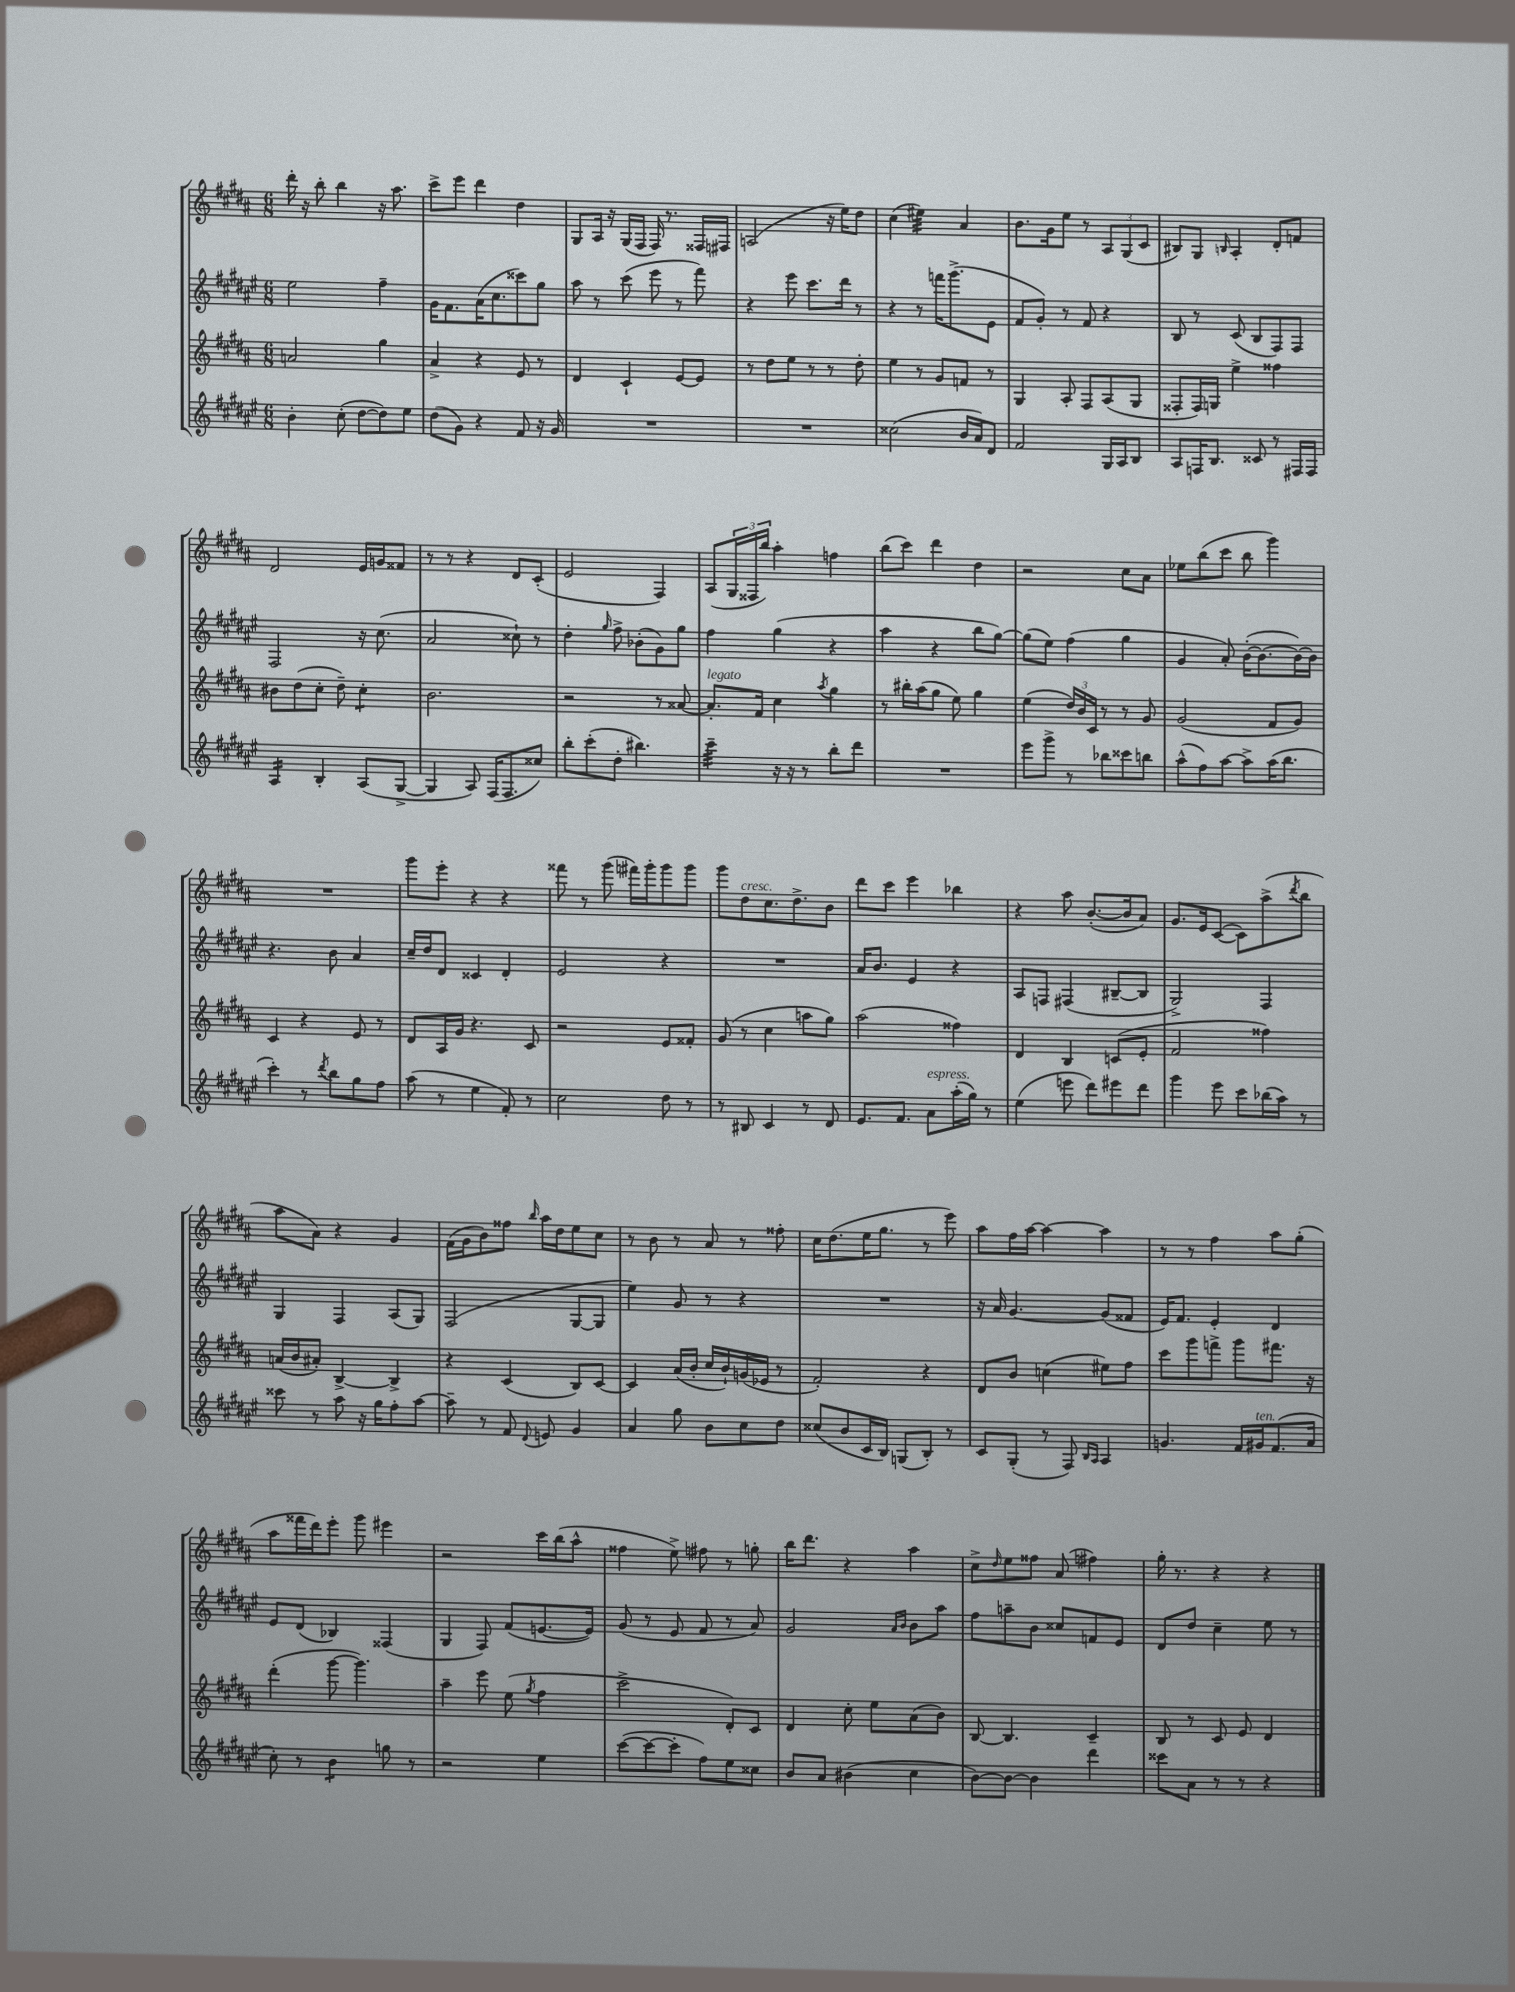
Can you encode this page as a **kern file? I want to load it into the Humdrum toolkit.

**kern	**kern	**kern	**kern
*staff4	*staff3	*staff2	*staff1
*clefG2	*clefG2	*clefG2	*clefG2
*k[f#c#g#d#a#e#]	*k[f#c#g#d#a#]	*k[f#c#g#d#a#e#]	*k[f#c#g#d#a#]
*M6/8	*M6/8	*M6/8	*M6/8
4b'	2a	2ee#	16ddd#'
.	.	.	16r
.	.	.	8bb'
(8cc#'	.	.	4bb
[8dd#	.	.	.
8dd#])	4gg#	4ff#~	16r
.	.	.	8.aa#
8ee#	.	.	.
=	=	=	=
(8dd#	4a#^	16g#	8ccc#^
.	.	8.f#	.
8g#)	.	.	8eee
4r	4r	(16a#	4ddd#
.	.	8.cc#	.
8f#	8e	8ccc##)	4dd#
16r	8r	8gg#	.
16g#	.	.	.
=	=	=	=
2.r	4d#	8aa#	8G#
.	.	8r	16A#
.	.	.	16r
.	4c#`	(8ccc#	(16G#
.	.	.	16F#
.	.	8eee#	16F#)
.	.	.	8.r
.	[8e	8r	.
.	8e]	8fff#)	16F##
.	.	.	16F#
=	=	=	=
2.r	8r	4r	(2A
.	8dd#	.	.
.	8ee	8eee#	.
.	8r	8.ccc#	.
.	8r	.	16r
.	.	16ddd#	16ee)
.	8dd#'	8r	8dd#
=	=	=	=
(2cc##	4ee	4r	(4cc#
.	8r	8r	4ee#)
.	8g#	16fff	.
.	.	(8.ggg#^	.
16b	8f	.	4a#
16a#)	.	.	.
8d#	8r	8e#	.
=	=	=	=
2f#	4G#	8f#	8.b
.	.	8g#')	.
.	.	.	16g#
.	8A#'	8r	8ee
.	8F#	8f#	8r
16G#	(8A#	4r	12A#
16A#	.	.	.
.	.	.	(12G#
8B	8G#	.	.
.	.	.	12c#
=	=	=	=
8A#	8F##'	8B	8B#)
16F	16F##)	8r	8G#
8.B	16G	.	.
.	.	.	16qqB
.	4ee^	(8c#	4A#'
8c##	.	8B	.
8r	4ff##	8F#)	8d#'
16F#	.	8F#	8f
16F#	.	.	.
=	=	=	=
4A#	8b#	2F#	2d#
.	(8dd#	.	.
4B'	8cc#'	.	.
.	8dd#~)	.	.
(8A#	4cc#'	16r	16e
.	.	(8.cc#	16g
[8G#^	.	.	8f##
=	=	=	=
4G#]	2.b	2a#	8r
.	.	.	8r
8A#)	.	.	4r
(16F#	.	.	.
8.F#	.	.	.
.	.	8cc##`)	8d#
8cc##)	.	8r	(8c#'
=	=	=	=
8bb'	2r	4dd#'	2e
(8ccc#'	.	.	.
.	.	16qqgg#	.
8dd#'	.	8ff#^	.
4.bb#)	.	(8b-'	.
.	8r	8g#)	4F#)
.	[8a##	8gg#	.
=	=	=	=
4ccc#~	8.a##']	4ff#	(8A#
.	.	.	24G#
.	.	.	24F##
.	16f#	.	.
.	.	.	24bb)
16r	4cc#	(4gg#	4aa#'
16r	.	.	.
8r	.	.	.
.	8qaa#	.	.
8bb'	4gg#	4r	4ff
8ddd#	.	.	.
=	=	=	=
2.r	8r	4aa#	(8bb
.	16bb#'	.	8ccc#)
.	(16aa#	.	.
.	8gg#	4r	4ddd#
.	8ee)	.	.
.	4gg#	8bb	4dd#
.	.	[8gg#)	.
=	=	=	=
8eee#	(4ee	(8gg#]	2r
8ggg#^	.	8ee#)	.
8r	24dd#)	(4ff#	.
.	24b	.	.
.	24c#	.	.
8bb-	8r	.	.
8ccc##	8r	4gg#	8cc#
8bb	8g#	.	8a#
=	=	=	=
(8aa#^^	(2g#	4g#	8ee-
8ff#)	.	.	(8bb
[8aa#	.	8a#')	8ccc#
8aa#^]	.	([16b'	8bb
.	.	8.b_	.
(16aa#	8f#	.	4ggg#)
8.bb	.	.	.
.	8g#)	16b_)	.
.	.	16b]	.
=	=	=	=
4ccc#')	4c#	4.r	2.r
8r	4r	.	.
8qddd#	.	.	.
8bb	.	8b	.
8gg#	8e	4a#	.
8ff#	8r	.	.
=	=	=	=
(8aa#	8d#	16cc#~	8ggg#
.	.	16dd#	.
8r	16A#	8d#	8eee'
.	16g#	.	.
4ee#	4.r	4c##	4r
8f#')	.	4d#'	4r
8r	8c#	.	.
=	=	=	=
2cc#	2r	2e#	8fff##
.	.	.	8r
.	.	.	(8ggg#
.	.	.	16fff#)
.	.	.	16ggg#'
8dd#	8e	4r	8ggg#
8r	8f##'	.	8ggg#
=	=	=	=
8r	(8g#	2.r	8ggg#
8B#	8r	.	8dd#
4c#	4cc#	.	8.cc#
.	.	.	8.dd#^
8r	8aa	.	.
8d#	8gg#)	.	8b
=	=	=	=
8.e#	(2aa#	16a#	8ddd#
.	.	8.b	.
.	.	.	8ccc#
8.f#	.	.	.
.	.	4e#	4eee
8a#	.	.	.
(16aa#'	4ff##)	4r	4bb-
16gg#)	.	.	.
8r	.	.	.
=	=	=	=
(4ee#	4d#	8A#	4r
.	.	8F	.
8eee	4B	(4F#	8aa#
8ddd#)	.	.	([8.b'
8eee#	(8c	[8B#~	.
.	.	.	16b]
8ddd#	8e'	8B#]	8a#)
=	=	=	=
4ggg#	2f#	2G#^)	8.g#
.	.	.	16e
8eee#	.	.	([8c#
8ccc#	.	.	8c#])
(16bb-	4ff##)	4F#	(8aa#^
16aa#)	.	.	.
.	.	.	8qddd#
8r	.	.	8bb
=	=	=	=
8ccc##	(16a	4G#	8aa#
.	16b	.	.
8r	8a#')	.	8a#)
8aa#	[4B^	4F#	4r
16r	.	.	.
16gg#	.	.	.
8ff#'	4B^]	(8A#	4g#
[8aa#	.	8G#)	.
=	=	=	=
8aa#~]	4r	(2F#	(16f#
.	.	.	16g#
8r	.	.	8b)
8f#	(4c#	.	8ff##
8qqd#	.	.	16qqbb
8e	.	.	16aa#
.	.	.	16dd#
4g#	8B)	[8G#	8ee
.	[8c#	8G#]	8cc#
=	=	=	=
4a#	4c#]	4ee#)	8r
.	.	.	8b
8gg#	(16a#	8g#	8r
.	16b'	.	.
8b	16cc#	8r	8a#
.	16b`)	.	.
8cc#	(16g	4r	8r
.	16e-	.	.
8dd#	8r	.	8ff##'
=	=	=	=
(8cc##	2f#')	2.r	16cc#
.	.	.	(8.dd#
8b	.	.	.
16c#	.	.	16ee
16B)	.	.	8.gg#
(8G	.	.	.
8B')	4r	.	8r
8r	.	.	8eee)
=	=	=	=
8c#	8d#	16r	8aa#
.	.	16a#	.
(8G#'	8b	[4.g#	16ff#
.	.	.	[16aa#
8r	(4cc	.	4aa#_
8F#)	.	.	.
16qqB	.	.	.
16qqA#	.	.	.
4A#	8ee#)	(8g#]	4aa#]
.	8ff#	8f##	.
=	=	=	=
4.g	8ccc#	16e#)	8r
.	.	8.f#	.
.	8ggg#	.	8r
.	8fff^	4e#'	4ff#
16f#	8ggg#	.	.
16g#	.	.	.
(8.f#	8.fff#	4d#	8aa#
.	.	.	(8gg#'
16a#	16r	.	.
=	=	=	=
8cc#')	(4ddd#'	8e#	8aa#
8r	.	(8d#	16fff##
.	.	.	16ddd#)
4b	[8ggg#	4B-)	8eee'
.	4.ggg#])	.	8ggg#
8gg	.	(4F##	4eee#
8r	.	.	.
=	=	=	=
2r	4aa#~	4G#	2r
.	8eee	8F#)	.
.	(8ee	(8f#	.
.	8qgg#	.	.
4ee#	4ff#	[8.e	16ccc#
.	.	.	(16bb
.	.	.	8aa#^^
.	.	16e])	.
=	=	=	=
([8ccc#	2ccc#^	(8g#	4ff##
8ccc#_	.	8r	.
8ccc#']	.	8e#	8ee^)
8ff#)	.	8f#	8ff#
8ee#	8d#')	8r	8r
8cc##	8c#	8a#)	8gg'
=	=	=	=
8b	4d#	2g#	16bb
.	.	.	8.ddd#
8a#	.	.	.
(4b#	8cc#'	.	4r
.	8ee	.	.
.	.	16qqa#	.
.	.	16qqb	.
4cc#	(8a#	8b	4aa#
.	8b)	8aa#	.
=	=	=	=
[8b)	[8B	8ff#	8cc#^
.	.	.	16qqdd#
8b_	4.B]	8aa~	8ee
4b]	.	8b	8ff##
.	.	8cc##	(8a#
4ddd#	4c#~	8f	4ff#)
.	.	8e#	.
=	=	=	=
8ccc##	8B	8d#	16gg#'
.	.	.	8.r
8a#	8r	8dd#	.
8r	8c#	4cc#~	4r
8r	8e	.	.
4r	4d#	8ee#	4r
.	.	8r	.
==	==	==	==
*-	*-	*-	*-
